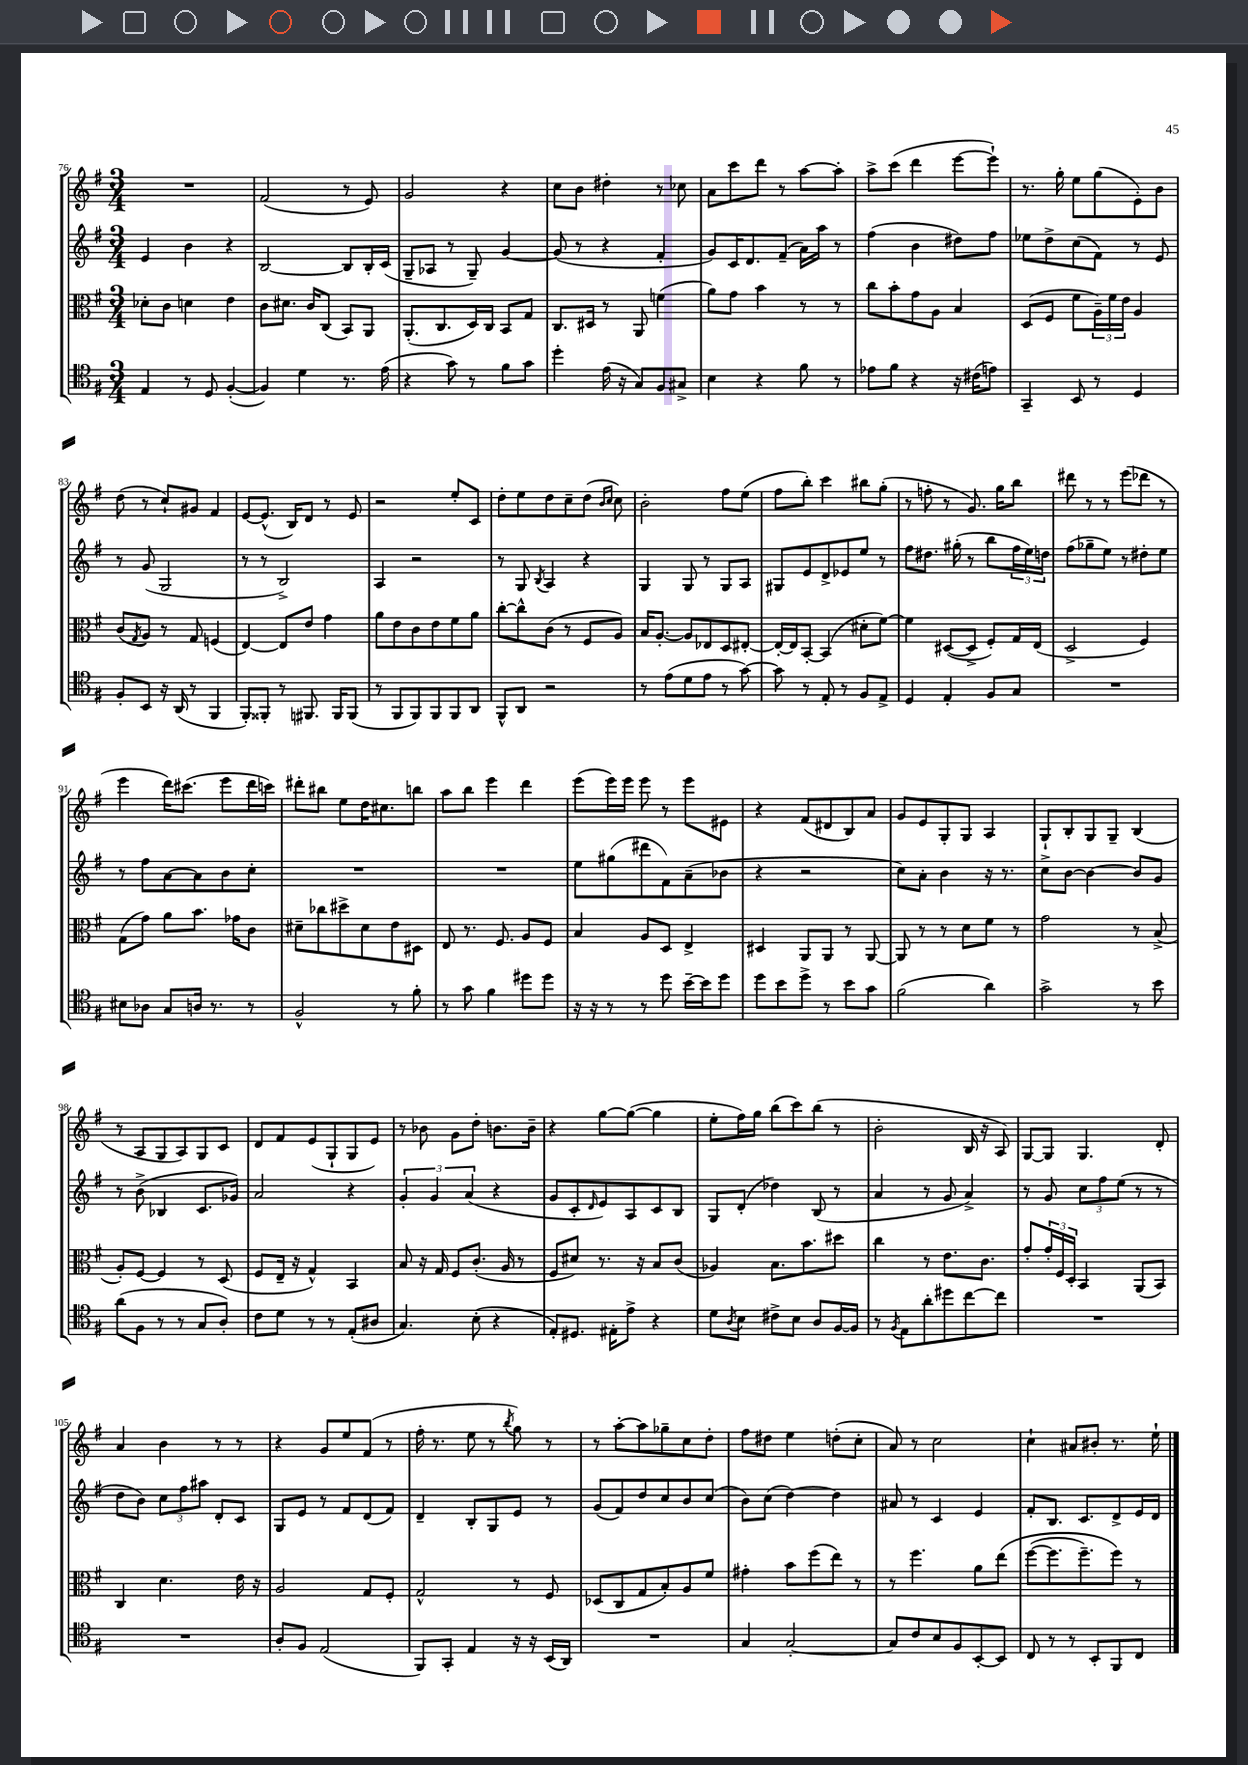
<<
\new StaffGroup <<
\new Staff = "s0" {
    \clef treble \key g \major \numericTimeSignature \time 3/4
    R2. |
    fis'2( r8 e'8) |
    g'2 r4 |
    c''8 b'8 dis''4-. r8 ces''8 |
    a'8 c'''8 d'''8 r8 a''8~ a''8-. |
    a''8-> c'''8( d'''4 e'''8~ e'''8-!) |
    r8. g''16-. e''8 g''8( e'8-.) b'8 |
    d''8( r8 c''8-!) gis'8 fis'4 |
    e'8~ e'8.-^( b16) d'8 r8 e'8 |
    r2 e''8-. c'8 |
    d''8-. e''8 d''8 c''8-- d''8( \grace { b'16 c''16 } c''8) |
    b'2-. fis''8 e''8( |
    fis''8 b''8-.) c'''4 bis''8 g''8-.( |
    r8 f''8-. r8 g'8.) g''16 b''8 |
    dis'''8 r8 r8 e'''8( des'''8 r8 |
    e'''4 d'''16) cis'''8.( e'''8 d'''16 c'''16) |
    dis'''8-. bis''8 e''8 d''16 cis''8. b''8 |
    a''8 b''8 e'''4 d'''4 |
    e'''8( e'''16) e'''16 e'''8 r8 e'''8 eis'8 |
    r4 fis'8( dis'8 b8) a'8 |
    g'8 e'8 g8-. g8 a4 |
    g8-! b8-. g8 g8-- b4( |
    r8 a8 g8 a8) g8 c'8 |
    d'8 fis'8 e'8( g8-! g8 e'8) |
    r8 bes'8 g'8 d''8-. b'8. b'16-- |
    r4 g''8~ g''8~( g''4 |
    e''8-. fis''16) g''16 b''8( c'''8) b''8( r8 |
    b'2-. b16 r16 a8) |
    g8~ g8 g4. d'8-. |
    a'4 b'4 r8 r8 |
    r4 g'8 e''8 fis'8( r8 |
    fis''16-. r8. e''8 r8 \acciaccatura { b''8 } g''8) r8 |
    r8 a''8~-. a''8 ges''8-- c''8 d''8-. |
    fis''8 dis''8 e''4 d''8-.( c''8-. |
    a'8) r8 c''2 |
    c''4-! ais'8 bis'8-. r8. e''16-! \bar "|." |
}
\new Staff = "s1" {
    \clef treble \key g \major \numericTimeSignature \time 3/4
    e'4 b'4 r4 |
    b2~ b8 b16-. c'16( |
    g8-- aes8 r8 g8--) g'4~ |
    g'8( r8 r4 fis'4-. |
    g'8) c'16 d'8. fis'8--( a'16) a''16 r8 |
    fis''4( b'4 dis''8) fis''8 |
    ees''8 d''8-> c''8( fis'8) r8 e'8 |
    r8 g'8( g2 |
    r8 r8 b2->) |
    a4 r2 |
    r8 g8 \acciaccatura { b8 } a4 r4 |
    g4 g8 r8 g8 a8 |
    gis8 e'8 d'8-> ees'8 e''8 r8 |
    fis''8 dis''8. gis''16-.( r8 b''8 \tuplet 3/2 { fis''16 e''16) d''16 } |
    fis''8( ges''8-- e''8) r8 dis''8-. e''8 |
    r8 fis''8 a'8~ a'8 b'8 c''8-. |
    R2. |
    R2. |
    e''8 gis''8( dis'''8 fis'8) a'8--( bes'8 |
    r4 r2 |
    c''8) a'8-. b'4 r16 r8. |
    c''8-> b'8~ b'4~ b'8 g'8 |
    r8 b'8->( bes4 c'8. ges'16) |
    a'2 r4 |
    \tuplet 3/2 { g'4-. g'4 a'4( } r4 |
    g'8 c'8-. \grace { d'16 } e'8) a8 c'8 b8 |
    g8 d'8-.( des''4) b8( r8 |
    a'4 r8 g'8 a'4->) |
    r8 g'8 \tuplet 3/2 { c''8 fis''8 e''8( } r8 r8 |
    d''8 b'8) \tuplet 3/2 { c''8 fis''8 ais''8 } d'8-. c'8 |
    g8 e'8 r8 fis'8 d'8( fis'8) |
    d'4-- b8-. g8 e'8 r8 |
    g'8( fis'8) d''8 c''8 b'8 c''8( |
    b'8) c''8( d''4~) d''4 |
    ais'8 r8 c'4 e'4 |
    fis'8-. b8. c'8. d'8-> e'16 d'16 \bar "|." |
}
\new Staff = "s2" {
    \clef alto \key g \major \numericTimeSignature \time 3/4
    des'8-. c'8 d'4 e'4 |
    c'8 dis'8. c'16 c8( b,8) a,8 |
    a,8.-.( c8. d16) c16 b,8 g8 |
    c8. dis16 r8 a,8 f'4( |
    a'8) g'8 b'4 r8 r8 |
    c''8 b'8-. g'8 a8 b4 |
    d8( fis8 fis'8 \tuplet 3/2 { a16--) fis'16 e'16 } a4 |
    c'8( \acciaccatura { g8 } a8) r8 g8 f4( |
    e4~) e8 e'8 g'4 |
    a'8 e'8 c'8 e'8 fis'8 a'8 |
    c''8~-. c''8-^ c'8( r8 fis8 a8) |
    b16 a8.~-. a8 ees8 d8 eis8~-. |
    eis16~-. eis16 b,8~-. b,4( dis'8-. fis'8~) |
    fis'4 dis8~( dis8-> fis8-.) g16 e16( |
    d2-> fis4) |
    g8( g'8) a'8 b'8. ges'16 c'8 |
    dis'8-- ces''8 dis''8-> dis'8 e'8 dis8 |
    e8 r8. fis8. a8 fis8 |
    b4 a8 d8 e4-> |
    dis4 a,8 a,8 r8 a,8~ |
    a,8 r8 r8 d'8 fis'8 r8 |
    g'2 r8 b8->( |
    a8-.) fis8~ fis4 r8 d8( |
    fis8 e16-- r16 g4-^) b,4 |
    b8 r16 g16 fis8 c'8.-.( a16 r8 |
    fis8 dis'8) r8. r16 b8 c'8( |
    aes4) b8. b'8. dis''8 |
    c''4 r8 e'8. c'8. |
    g'8-. \tuplet 3/2 { g'16-. fis16 d16-. } b,4 a,8( b,8) |
    c4 d'4. e'16 r16 |
    a2 g8 fis8-. |
    g2-^ r8 fis8 |
    des8( c8 g8 b8-.) a8 fis'8 |
    gis'4-. b'8 fis''8( e''8) r8 |
    r8 fis''4. a'8 e''8\( |
    fis''8~( fis''8. fis''8.--) fis''8\) r8 \bar "|." |
}
\new Staff = "s3" {
    \clef tenor \key g \major \numericTimeSignature \time 3/4
    e4 r8 d8 fis4~-.( |
    fis4) d'4 r8. e'16( |
    r4 g'8) r8 fis'8 g'8 |
    d''4-. e'16( r16 g8) fis8 gis8-> |
    b4 r4 fis'8 r8 |
    ees'8 fis'8 r4 r16 cis'16( e'8) |
    g,4-- b,8 r8 d4 |
    fis8-. b,8 r16 a,16( r8 fis,4 |
    fis,8-.) fisis,8-. r8 fis,8. fis,16 fis,8( |
    r8 fis,8 fis,8) fis,8 fis,8 a,8 |
    fis,8-^ a,8 r2 |
    r8 e'8( d'8 e'8 r8 g'8~) |
    g'8 r8 e8-. r8 fis8 e8-> |
    d4 e4-. fis8 g8 |
    R2. |
    bis8 aes8 g8 a16 r8. r8 |
    fis2-^ r8 fis'8-. |
    r8 g'8 fis'4 dis''8 dis''8 |
    r16 r16 r8 r8 d''8 b'16~-- b'16 d''8 |
    d''8 b'8 d''8-> r8 b'8 g'8 |
    fis'2( a'4) |
    g'2-> r8 b'8 |
    a'8( fis8 r8 r8 g8 a8-.) |
    c'8 d'8 r8 r8 e8-.( ais8 |
    g4.) b8-.( r4 |
    e8-.) dis8. eis16-. e'8-> r4 |
    d'8 \acciaccatura { a8 } b8 cis'8-> b8 a8 fis16~ fis16 |
    r8 \acciaccatura { fis8 } e8 a'8-. dis''8 c''8~ c''8 |
    R2. |
    R2. |
    a8-. fis8 e2( |
    fis,8) g,8-. e4 r16 r16 b,16( a,16) |
    R2. |
    g4 g2~-. |
    g8 c'8 b8 fis8 b,8~-. b,8 |
    c8 r8 r8 b,8-. fis,8 c8 \bar "|." |
}
>>
>>
\layout { \context { \Score currentBarNumber = #76 } }
